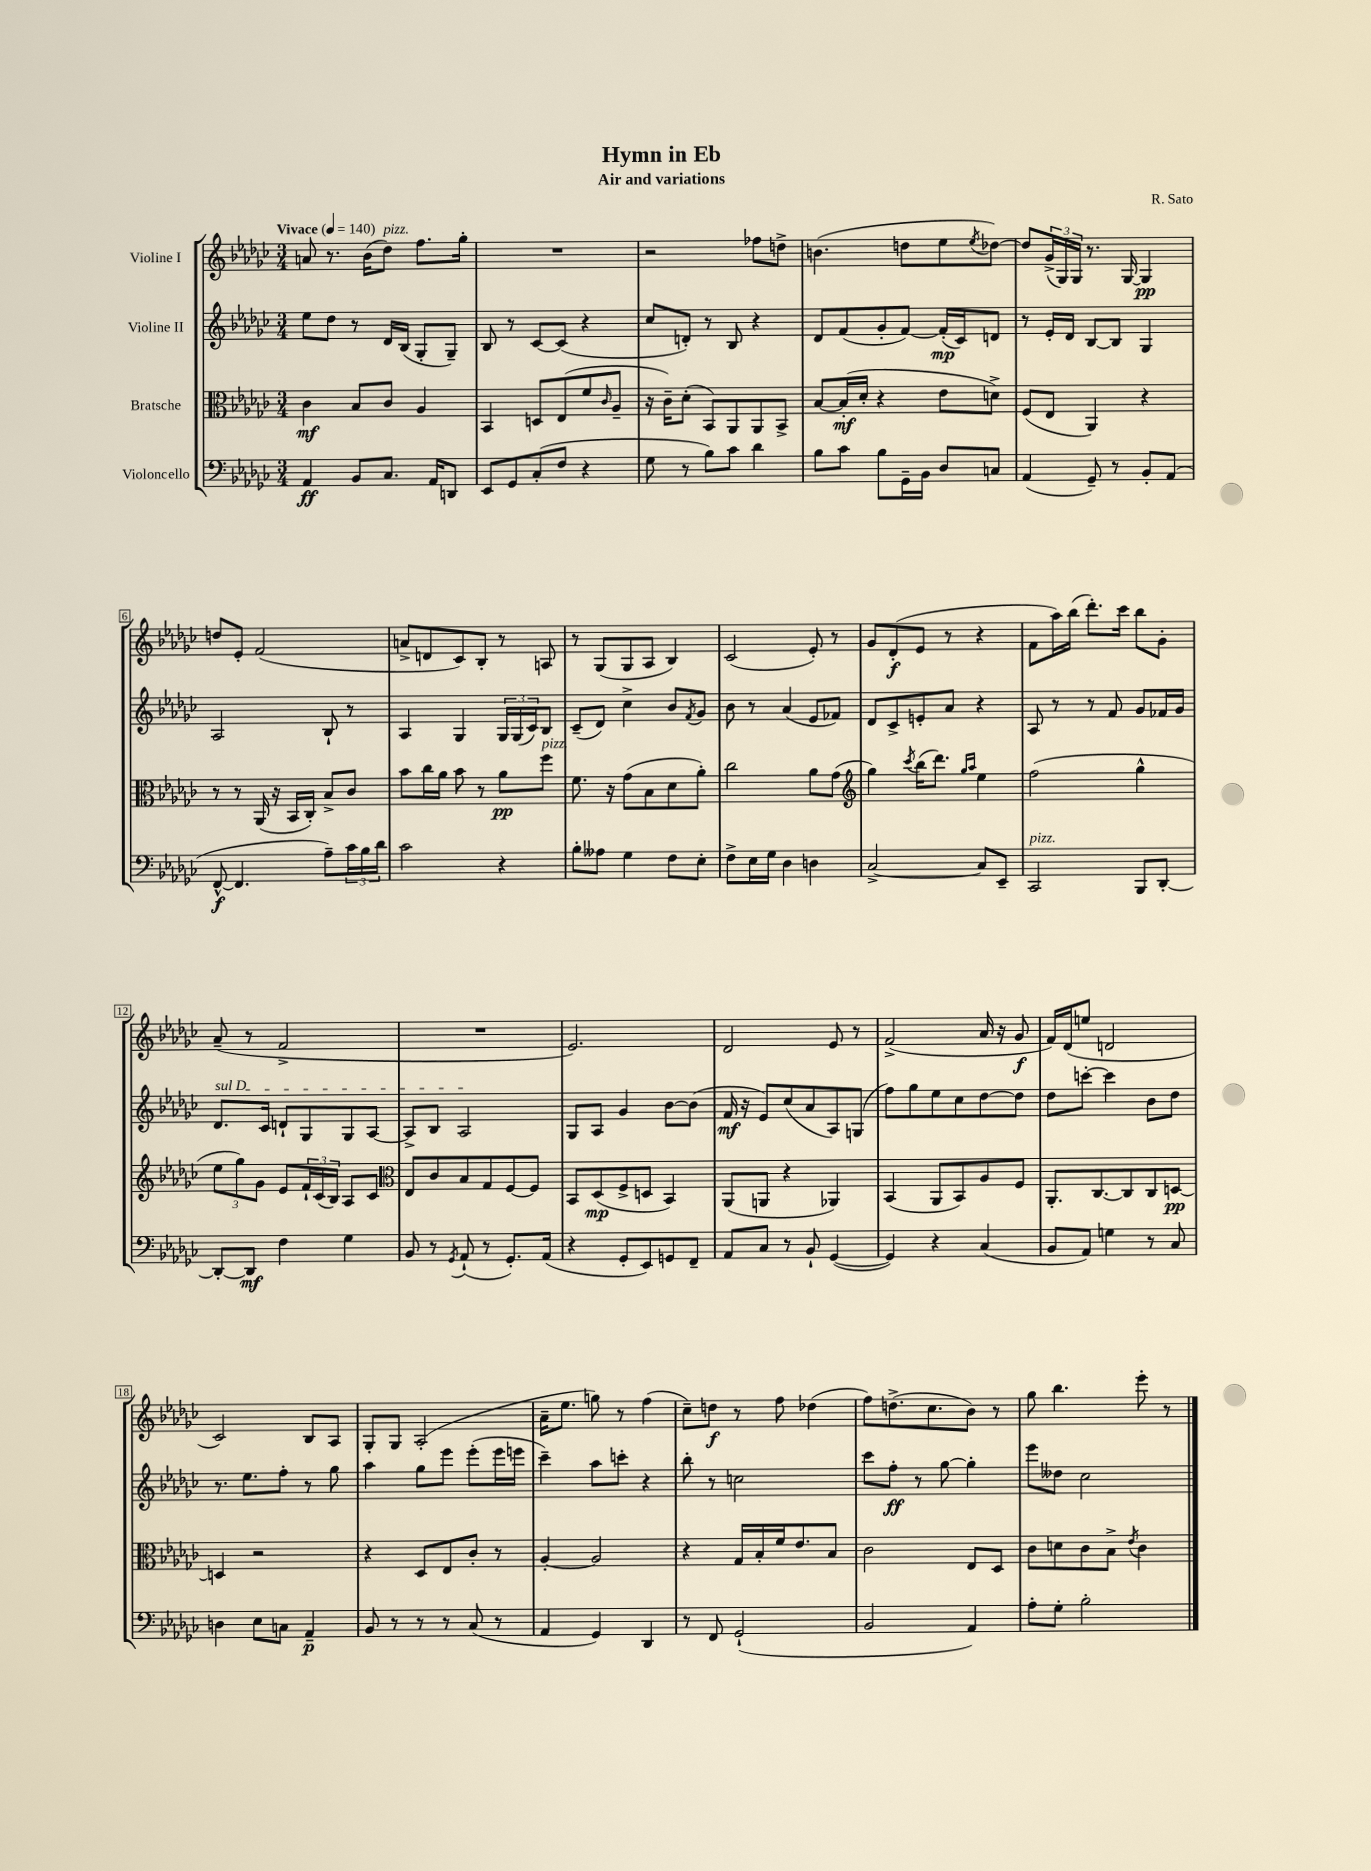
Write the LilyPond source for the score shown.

\header { title = "Hymn in Eb" composer = "R. Sato" subtitle = "Air and variations" }
<<
\new StaffGroup <<
\new Staff = "s0" \with { instrumentName = "Violine I" } {
    \clef treble \key ges \major \numericTimeSignature \time 3/4 \tempo "Vivace" 4 = 140
    a'8 r8. bes'16( des''8^\markup { \italic "pizz." }) f''8. ges''16-. |
    R2. |
    r2 fes''8 d''8-> |
    b'4.( d''8 ees''8 \acciaccatura { ees''8 } des''8~) |
    des''8 \tuplet 3/2 { ges'16->( ges16) ges16 } r8. ges16~ ges4\pp |
    d''8 ees'8-. f'2( |
    a'8-> d'8 ces'8) bes8-. r8 a8 |
    r8 ges8( ges8 aes8 bes4) |
    ces'2( ees'8-.) r8 |
    ges'8 des'8-.\f( ees'8 r8 r4 |
    f'8 aes''16) bes''16( des'''8.-.) ces'''16 bes''8 ges'8-. |
    aes'8--( r8 f'2-> |
    R2. |
    ees'2.) |
    des'2 ees'8 r8 |
    f'2->( aes'16 r16 ges'8\f |
    f'16) des'16( e''8 d'2 |
    ces'2) bes8 aes8 |
    ges8-. ges8 aes2-.( |
    aes'16-- ees''8. g''8) r8 f''4( |
    ces''8--) d''8\f r8 f''8 des''4( |
    f''8) d''8.->( ces''8. bes'8) r8 |
    ges''8 bes''4. ees'''8-. r8 \bar "|." |
}
\new Staff = "s1" \with { instrumentName = "Violine II" } {
    \clef treble \key ges \major \numericTimeSignature \time 3/4
    ees''8 des''8 r8 des'16 bes16( ges8-. ges8--) |
    bes8 r8 ces'8~ ces'8( r4 |
    ces''8 d'8-.) r8 bes8 r4 |
    des'8 f'8( ges'8-. f'8~) f'16-.\mp( ces'16) d'8 |
    r8 ees'16-. des'16 bes8~ bes8 ges4 |
    aes2 bes8-! r8 |
    aes4 ges4 \tuplet 3/2 { ges16 ges16( ces'16) } bes8 |
    ces'8--( des'8) ces''4-> bes'8 \acciaccatura { f'8 } ges'8 |
    bes'8 r8 aes'4( ees'8 fes'8) |
    des'8 ces'8-> e'8-. aes'8 r4 |
    aes8 r8 r8 f'8 ges'8 fes'16 ges'16 |
    \once \override TextSpanner.bound-details.left.text = \markup { \italic "sul D" } des'8.\startTextSpan ces'16 d'8-! ges8 ges8 aes8~ |
    aes8-> bes8 aes2\stopTextSpan |
    ges8 aes8 ges'4 bes'8~ bes'8( |
    f'16\mf r16 ees'8) ces''8( aes'8 aes8) g8( |
    f''8) ges''8 ees''8 ces''8 des''8~ des''8 |
    des''8 c'''8~-. c'''4 bes'8 des''8 |
    r8. ees''8. f''8-. r8 ges''8 |
    aes''4 ges''8 ees'''8 ees'''8-.( ees'''16 e'''16 |
    ces'''4--) aes''8 c'''8-. r4 |
    bes''8-. r8 c''2 |
    ces'''8 f''8-.\ff r8 ges''8~ ges''4-. |
    ees'''8 deses''8 ces''2 \bar "|." |
}
\new Staff = "s2" \with { instrumentName = "Bratsche" } {
    \clef alto \key ges \major \numericTimeSignature \time 3/4
    ces'4\mf bes8 ces'8 aes4 |
    bes,4 d8 ees8( f'8 \grace { ces'16 } aes8-- |
    r16 ces'16--) des'8-.( bes,8) aes,8 aes,8 bes,8-> |
    bes8~ bes16-.\mf( des'16-. r4 ees'8 d'8->) |
    f8( ees8 aes,4) r4 |
    r8 r8 aes,16( r16 bes,16 ces16-.) bes8-> ces'8 |
    bes'8 ces''16 aes'16 bes'8 r8 aes'8\pp f''8^\markup { \italic "pizz." } |
    f'8. r16 ges'8( bes8 des'8 aes'8-.) |
    ces''2 aes'8 ges'8( |
    \clef treble ges''4) \acciaccatura { ces'''8 } bes''16( des'''8.) \grace { ges''16 aes''16 } ees''4 |
    f''2( ges''4-^ |
    \tuplet 3/2 { ees''8 ges''8) ges'8 } ees'8 \tuplet 3/2 { f'16-! ces'16( bes16) } aes8 ces'8 |
    \clef alto ees8 ces'8 bes8 ges8 f8~ f8 |
    bes,8 des8\mp( f8-> d8 bes,4) |
    aes,8( a,8 r4 aes,4) |
    bes,4( aes,8 bes,8) aes8 f8 |
    aes,8.-. ces8.~ ces8 ces8 d8~\pp |
    d4 r2 |
    r4 des8 ees8 ces'8-. r8 |
    aes4~-. aes2 |
    r4 ges16 bes16-. f'16 ees'8. bes8 |
    ces'2 ees8 des8 |
    ces'8 d'8 ces'8 bes8-> \acciaccatura { ees'8 } ces'4 \bar "|." |
}
\new Staff = "s3" \with { instrumentName = "Violoncello" } {
    \clef bass \key ges \major \numericTimeSignature \time 3/4
    aes,4\ff bes,8 ces8. aes,16 d,8 |
    ees,8 ges,8 ces8-.( f8 r4 |
    ges8 r8 bes8) ces'8 des'4 |
    bes8 ces'8 bes8 ges,16-- bes,16 des8 c8 |
    aes,4( ges,8--) r8 bes,8-. aes,8( |
    f,8~-^\f f,4. aes8--) \tuplet 3/2 { ces'16 bes16 des'16 } |
    ces'2 r4 |
    bes8-. aeses8 ges4 f8 ees8-. |
    f8-> ees16 ges16 des4 d4 |
    ces2~-> ces8 ees,8-- |
    ces,2^\markup { \italic "pizz." } bes,,8 des,8~-. |
    des,8~-. des,8\mf f4 ges4 |
    bes,8 r8 \acciaccatura { ges,8 } aes,8-!( r8 ges,8.-.) aes,16( |
    r4 ges,8-. ees,8) g,8 f,8-- |
    aes,8 ces8 r8 bes,8-! ges,4~( |
    ges,4) r4 ces4( |
    bes,8 aes,8) g4 r8 ces8 |
    d4 ees8 c8 aes,4--\p |
    bes,8 r8 r8 r8 ces8( r8 |
    aes,4 ges,4) des,4 |
    r8 f,8 ges,2-!( |
    bes,2 aes,4) |
    aes8-. ges8-. bes2-. \bar "|." |
}
>>
>>
\layout { \context { \Score \override BarNumber.stencil = #(make-stencil-boxer 0.1 0.3 ly:text-interface::print) } }
